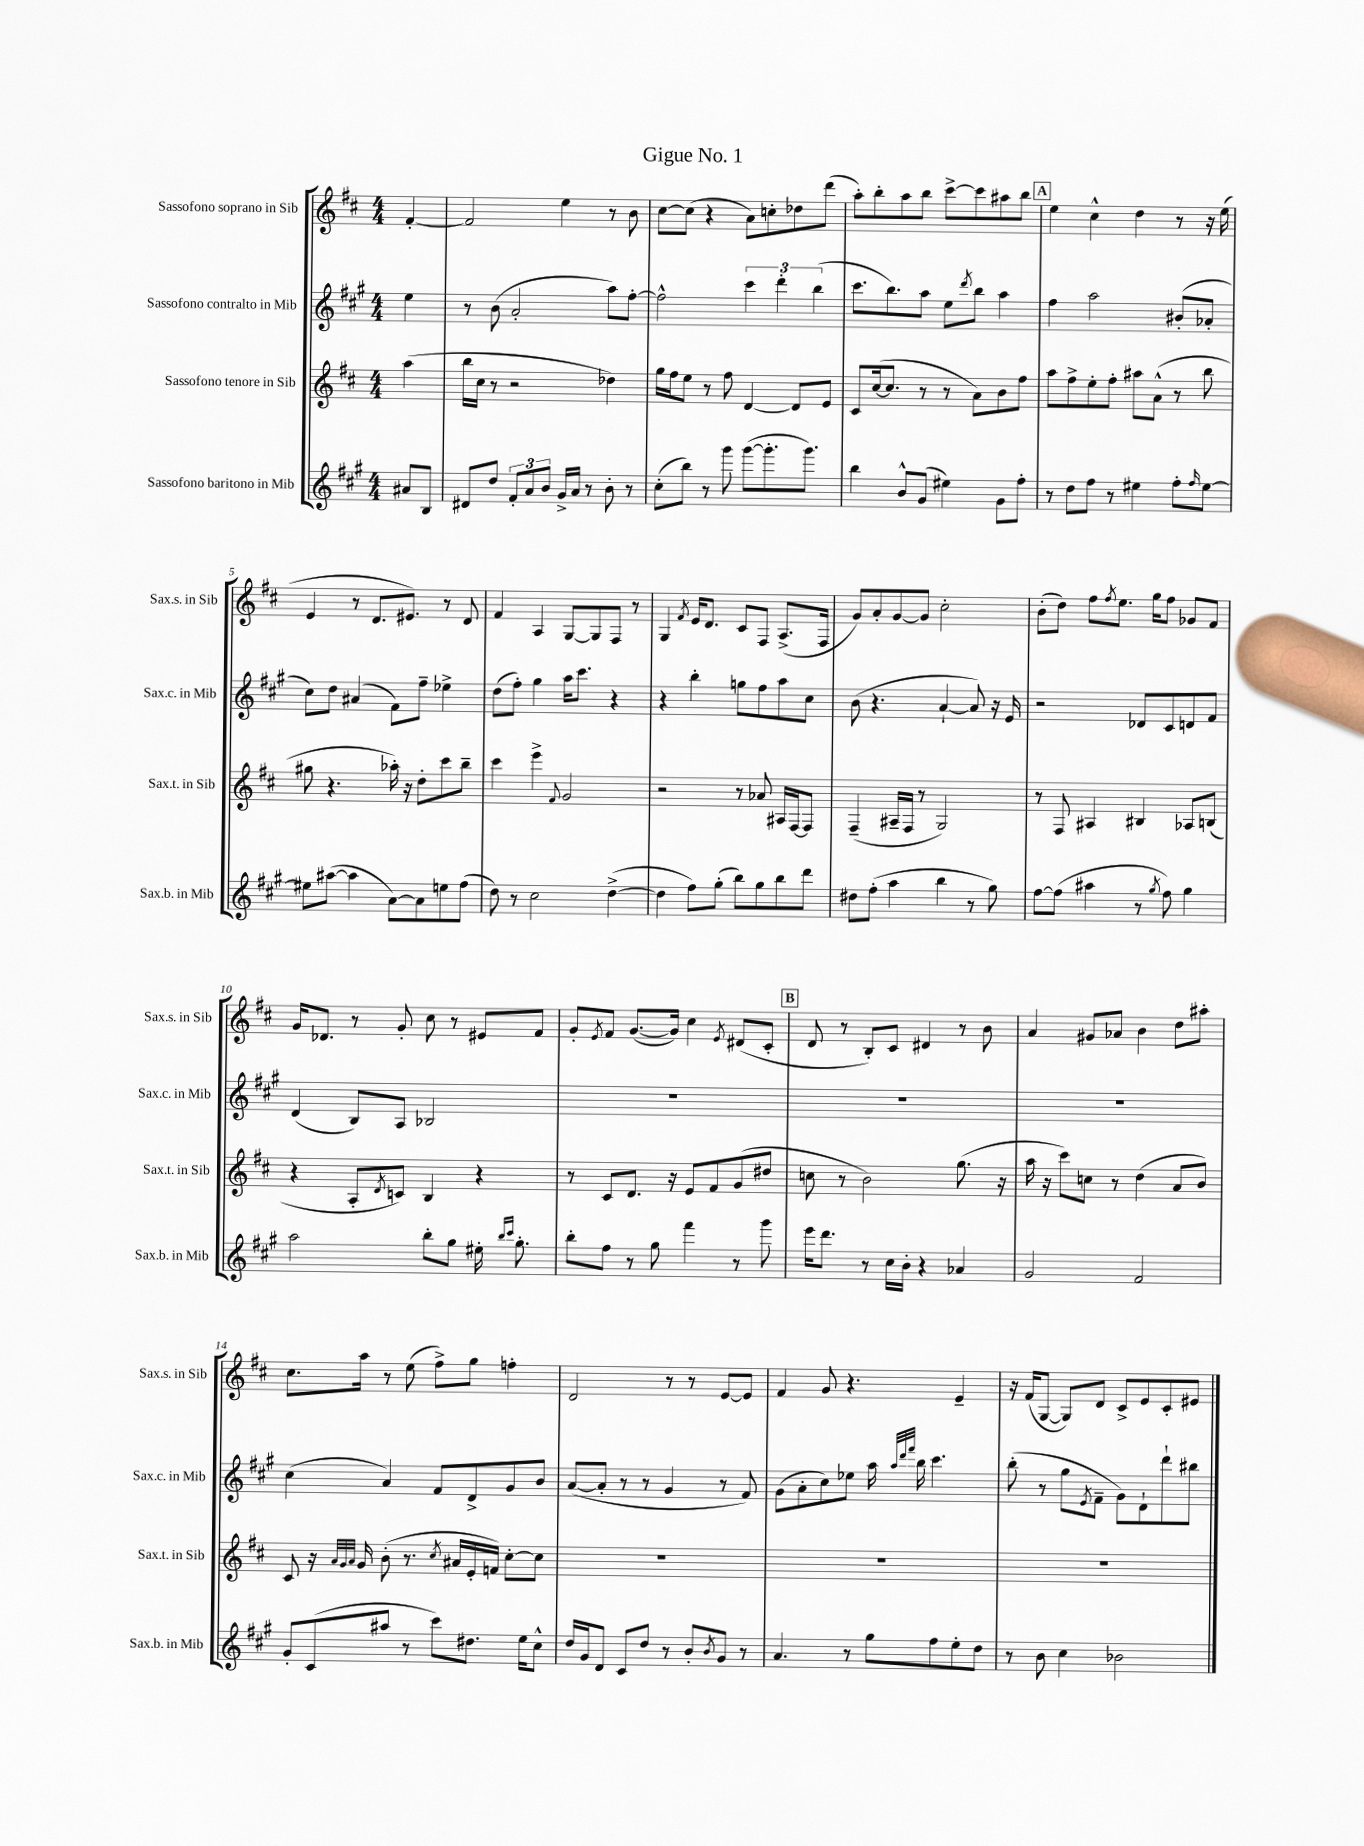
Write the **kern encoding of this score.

**kern	**kern	**kern	**kern
*staff4	*staff3	*staff2	*staff1
*clefG2	*clefG2	*clefG2	*clefG2
*k[f#c#g#]	*k[f#c#]	*k[f#c#g#]	*k[f#c#]
*M4/4	*M4/4	*M4/4	*M4/4
8a#	(4aa	4ee	[4f#'
8B	.	.	.
=	=	=	=
8d#	16bb	8r	2f#]
.	16cc#	.	.
8dd	8r	(8b	.
12f#'	2r	2a'	.
12a	.	.	.
12b	.	.	.
16g#^	.	.	4ee
16a	.	.	.
8r	.	.	.
8b'	4dd-)	8aa)	8r
8r	.	[8ff#'	8b
=	=	=	=
(8cc#'	16gg	2ff#^^]	[8cc#
.	16ff#	.	.
8bb)	8ee	.	(8cc#]
8r	8r	.	4r
8ggg#	8ff#	.	.
([8ggg#	[4d	6ccc#	8a)
8.ggg#']	.	.	8cc'
.	.	6ddd'	.
.	8d]	.	8dd-
8.ggg#)	.	.	.
.	.	(6bb	.
.	8e	.	(8ddd
=	=	=	=
4bb	8c#	8.ccc#	8aa')
.	([16cc#	.	8bb'
.	8.cc#]	8.bb)	.
8b^^	.	.	8aa
(8g#	8r	8aa	8bb
4ee#)	8r	8ee	[8ccc#^
.	.	8qddd	.
.	8a)	8bb	8ccc#]
8g#	8b	4aa	8aa#
8ff#'	8ff#	.	8bb
=	=	=	=
8r	8aa	4ff#	4ee
8dd	8ff#^	.	.
8ff#	8ee'	2aa	4cc#^^
8r	8ff#'	.	.
4ee#	8aa#	.	4dd
.	(8a^^	.	.
8ff#'	8r	(8b#'	8r
16qqff#	.	.	.
[8ee#	8bb	8a-'	16r
.	.	.	(16ee
=	=	=	=
8ee#]	8gg#	8cc#)	4e
([8aa#	4.r	8dd	.
4aa#]	.	(4a#	8r
.	.	.	8.d
[8a)	16aa-')	8f#)	.
.	16r	.	8.e#)
8a]	8dd'	8ff#~	.
8ee	8ccc#	4ee-^	8r
(8ff#	8bb~	.	8d
=	=	=	=
8dd)	4ccc#	(8dd	4f#
8r	.	8ff#')	.
2cc#	4eee^	4gg#	4A
.	8qqf#	.	.
.	2g	16aa	[8G
.	.	8.ccc#	.
.	.	.	8G]
([4dd^	.	4r	8F#
.	.	.	8r
=	=	=	=
4dd]	2r	4r	4G
.	.	.	8qf#
8ff#)	.	4bb'	16e
.	.	.	8.d
(8gg#'	.	.	.
8bb)	8r	8gg	8c#
8gg#	8a-	8ff#	8F#
8bb	16A#	8aa	(8.A^
.	[16F#	.	.
8ddd	8F#]	8cc#	.
.	.	.	16F#
=	=	=	=
8dd#	(4F#~	(8b	8g)
(8ff#'	.	4.r	8a'
4aa	16A#~	.	[8g
.	16F#	.	.
.	8r	.	8g]
4bb	2G)	[4a`	2cc#'
8r	.	8a])	.
8gg#)	.	16r	.
.	.	16e	.
=	=	=	=
[8ff#	8r	2r	(8b'
(8ff#]	8F#	.	8dd)
4aa#	4A#	.	8ff#
.	.	.	8qff#
.	.	.	8.ee
8r	4B#	8d-	.
.	.	.	16gg
8qgg#	.	.	.
8ff#)	.	8c#	8ff#
4gg#	8A-	8d	8g-
.	(8B	8f#	8f#
=	=	=	=
2aa	4r	(4d	16g
.	.	.	8.d-
.	8A'	8B)	8r
.	8qd	.	.
.	8c)	8A	8g'
8bb'	4B	2B-	8cc#
8gg#	.	.	8r
16ee#'	4r	.	8e#
16qqbb	.	.	.
16qqccc#	.	.	.
8.gg#'	.	.	.
.	.	.	8f#
=	=	=	=
8bb'	8r	1r	8g'
.	.	.	8qe
8ff#	8c#	.	8f#
8r	8.d	.	([8.g
8gg#	.	.	.
.	16r	.	16g])
4fff#	8e	.	4cc#
.	8f#	.	.
.	.	.	8qe
8r	(8g	.	(8d#
8ggg#	8dd#	.	8c#'
=	=	=	=
16eee	8cc	1r	8d
8.ddd	.	.	.
.	8r	.	8r
8r	2b)	.	8B')
16cc#	.	.	8c#
16b'	.	.	.
4r	.	.	4d#
4a-	(8.gg	.	8r
.	.	.	8b
.	16r	.	.
=	=	=	=
2g#	16aa	1r	4a
.	16r	.	.
.	8ccc#)	.	.
.	8cc	.	8g#
.	8r	.	8a-
2f#	(4dd	.	4b
.	8a	.	8dd
.	8b)	.	8aa#'
=	=	=	=
8g#'	8c#	(4cc#	8.cc#
(8c#	16r	.	.
.	32qqa	.	.
.	32qqg	.	.
.	32qqa	.	.
.	16g	.	16aa
8aa#	(8b'	4a)	8r
8r	8.r	.	(8ee
8ccc#)	.	8f#	8ff#^)
.	8qcc#	.	.
.	16a#	.	.
8.dd#	16e'	8d^	8gg
.	16f)	.	.
.	[8cc#'	8g#	4ff'
16ee	.	.	.
8cc#^^	8cc#]	8b	.
=	=	=	=
16dd	1r	([8a	2d
16g#	.	.	.
8d	.	8a']	.
8c#	.	8r	.
8dd	.	8r	.
8r	.	4g#	8r
8b'	.	.	8r
8qb	.	.	.
8g#	.	8r	[8e
8r	.	8f#)	8e]
=	=	=	=
4.a	1r	(8g#	4f#
.	.	8a'	.
.	.	8cc#)	8g
8r	.	8ee-	4.r
8gg#	.	16aa	.
.	.	32qqaa	.
.	.	32qqddd	.
.	.	32qqfff#	.
.	.	16bb	.
8ff#	.	4.ccc#	.
8ee'	.	.	4e~
8dd	.	.	.
=	=	=	=
8r	1r	(8bb'	16r
.	.	.	(16f#
8b	.	8r	[8G
4cc#	.	8gg#	8G])
.	.	8qe	.
.	.	8f#~	8d
2b-	.	8g#)	8c#^
.	.	8d`	8e
.	.	8ddd`	8c#'
.	.	8bb#	8e#
==	==	==	==
*-	*-	*-	*-
